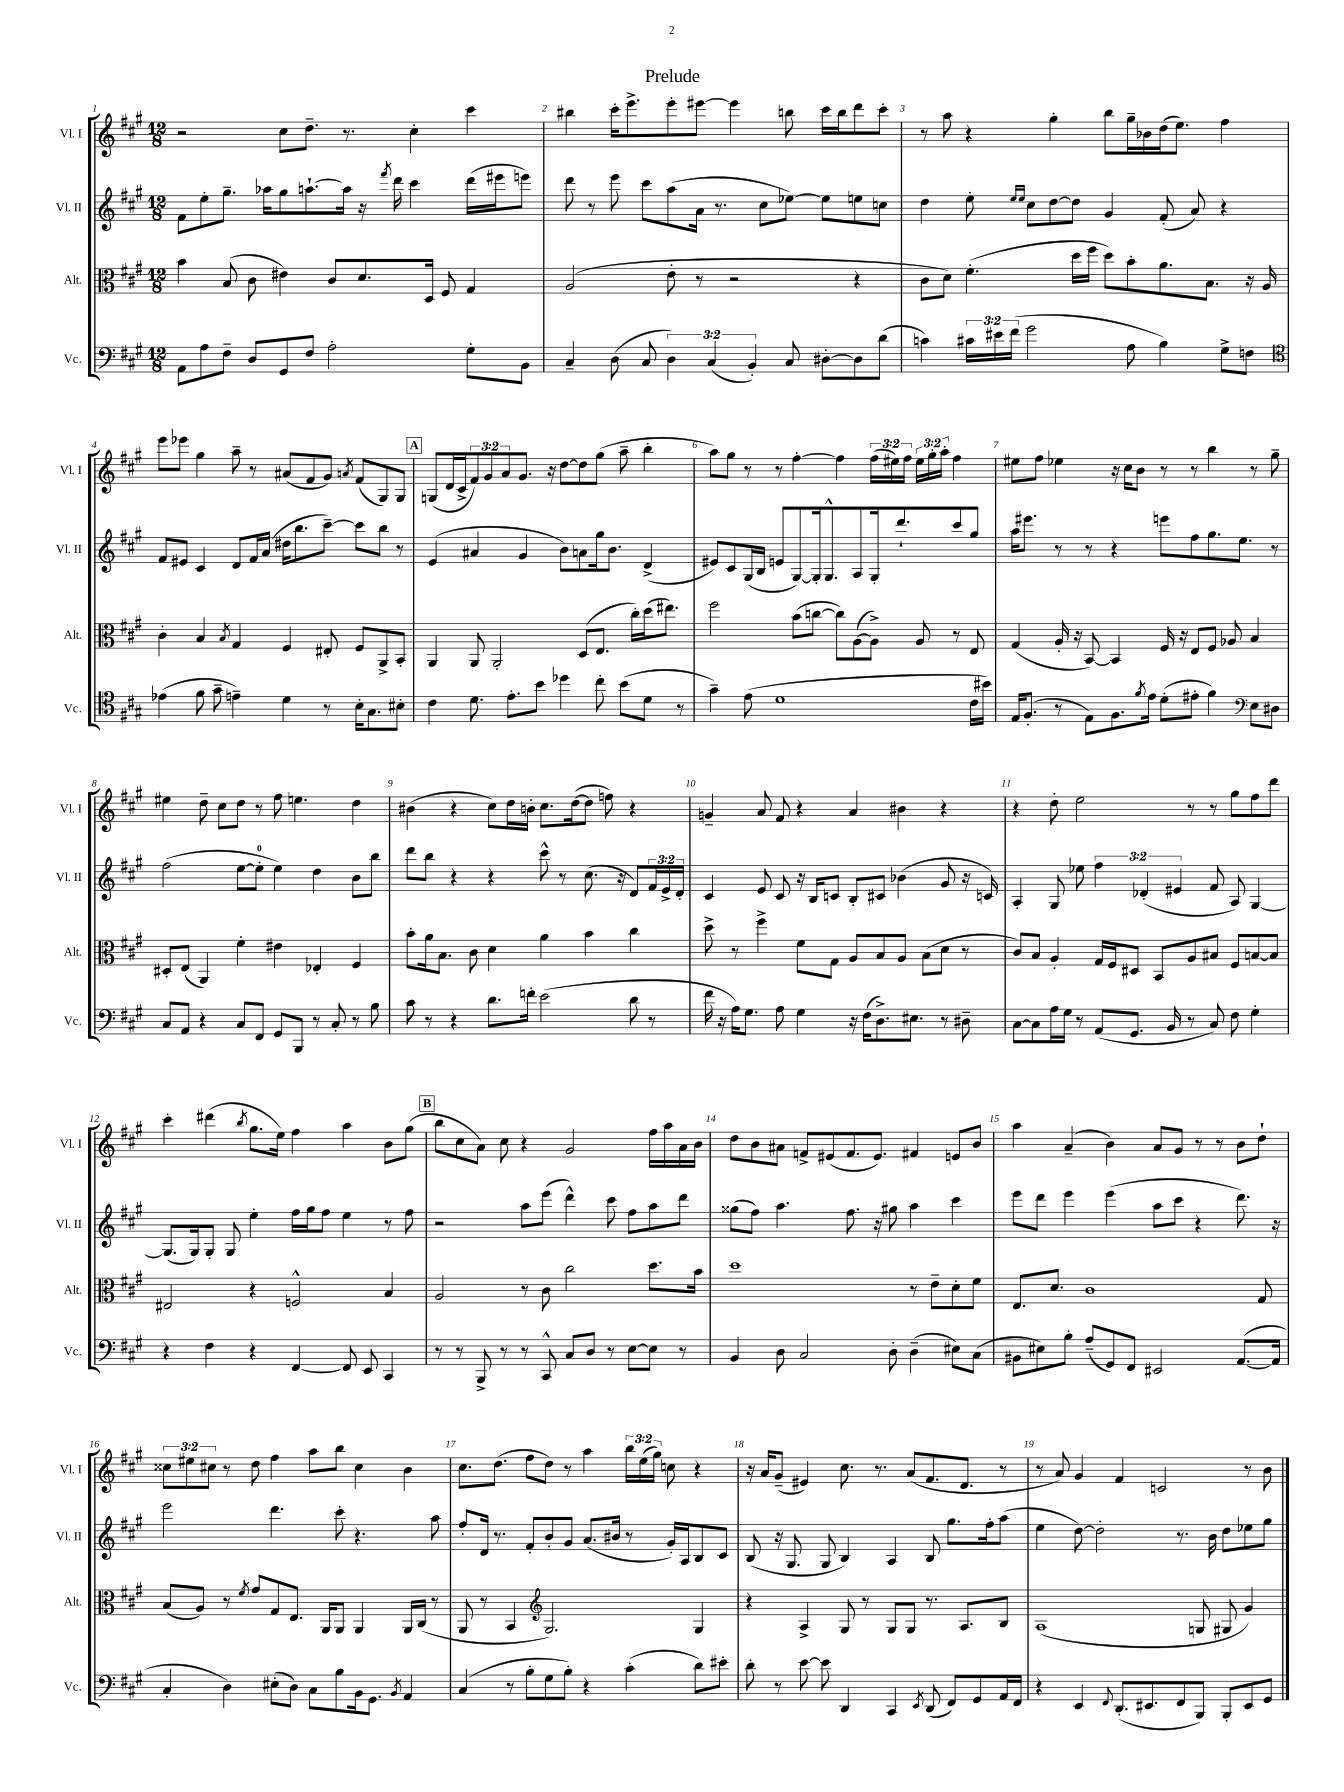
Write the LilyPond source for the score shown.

\header { title = "Prelude" }
<<
\new StaffGroup <<
\new Staff = "s0" \with { instrumentName = "Vl. I" shortInstrumentName = "Vl. I" } {
    \clef treble \key a \major \numericTimeSignature \time 12/8 \override Staff.TupletNumber.text = #tuplet-number::calc-fraction-text
    r2 cis''8 d''8.-- r8. cis''4-. cis'''4 |
    bis''4 cis'''16-. e'''8.-> e'''8-. eis'''8~ eis'''4 b''8 cis'''16 b''16 d'''8 cis'''8-. |
    r8 a''8 r4 gis''4-. b''8 gis''16-- bes'16 d''16( e''8.) fis''4 |
    e'''8 ees'''8 gis''4 a''8-- r8 ais'8( fis'8 gis'8) \acciaccatura { a'8 } fis'8( gis8) gis8 |
    \mark \markup { \box "A" } g8( d'16 cis'16-> \tuplet 3/2 { fis'8) gis'8 a'8 } gis'8. r16 d''8~ d''8 gis''8( a''8-- b''4-. |
    a''8) gis''8 r8 r8 fis''4~-. fis''4 \tuplet 3/2 { fis''16( eis''16) fis''16 } \tuplet 3/2 { eis''16 gis''16-. a''16-. } fis''4 |
    eis''8 fis''8 ees''4 r16 cis''16 b'8 r8 r8 b''4 r8 gis''8-- |
    eis''4 d''8-- cis''8 d''8 r8 fis''8 e''4. d''4 |
    bis'4( r4 cis''8) d''16 b'16-. cis''8. d''16~( d''8 f''8) r4 |
    g'4-- a'8 fis'8 r4 a'4 bis'4 r4 |
    r4 d''8-. e''2 r8 r8 gis''8 fis''8 d'''8 |
    cis'''4-. dis'''4( \acciaccatura { b''8 } gis''8. e''16) fis''4 a''4 b'8 gis''8( |
    \mark \markup { \box "B" } b''8 cis''8 a'8) cis''8 r4 gis'2 fis''16 a''16 a'16 b'16 |
    d''8 b'8 ais'8 f'8-> eis'8( f'8. eis'8.) fis'4 e'8 b'8 |
    a''4 a'4--( b'4) a'8 gis'8 r8 r8 b'8 d''8-! |
    \tuplet 3/2 { cisis''8 eis''8 cis''8 } r8 d''8 fis''4 a''8 b''8 cis''4 b'4 |
    cis''8. d''8.( fis''8 d''8) r8 a''4 \tuplet 3/2 { b''16 e''16( gis''16) } c''8 r4 |
    r16 a'16 gis'8--( eis'4) cis''8. r8. a'8( fis'8. d'8. r8 |
    r8 a'8) gis'4 fis'4 c'2 r8 b'8 \bar "|." |
}
\new Staff = "s1" \with { instrumentName = "Vl. II" shortInstrumentName = "Vl. II" } {
    \clef treble \key a \major \numericTimeSignature \time 12/8 \override Staff.TupletNumber.text = #tuplet-number::calc-fraction-text
    fis'8 e''8-. gis''8.-- aes''16 gis''8 a''8.~-! a''16 r16 \acciaccatura { fis'''8 } d'''16 cis'''4 d'''16( eis'''16 e'''8) |
    d'''8 r8 e'''8 cis'''8 a''8( a'16 r8. cis''8 ees''8~) ees''8 e''8 c''8 |
    d''4 e''8-. \grace { e''16 e''16 } cis''8 d''8~ d''8 gis'4 fis'8-.( a'8) r4 |
    fis'8 eis'8 cis'4 d'8 fis'16 a'16( dis''16 b''8. cis'''8~--) cis'''8 b''8 r8 |
    \mark \markup { \box "A" } e'4( ais'4 gis'4 b'8) a'8 gis''16 b'8. d'4->( |
    eis'8) cis'8 gis16( b16 e'8 gis8~) gis16-. gis8.-^ a8 gis16-. d'''8.-! cis'''8 gis''8 |
    a''16 eis'''8. r8 r8 r4 e'''8 fis''8 gis''8. e''8. r8 |
    fis''2( e''8~ e''8-0-. e''4) d''4 b'8 b''8 |
    d'''8 b''8 r4 r4 cis'''8-^ r8 cis''8.( r16 d'8) \tuplet 3/2 { fis'16 e'16-> d'16-. } |
    cis'4 e'8 cis'8 r16 b16 c'8 b8-. cis'8 bes'4( gis'8 r16 c'16) |
    a4-. gis8 ees''8 \tuplet 3/2 { fis''4 des'4-.( eis'4 } fis'8 a8) gis4~ |
    gis8.( gis16) gis8-. gis8 e''4-. fis''16 gis''16 fis''8 e''4 r8 fis''8 |
    \mark \markup { \box "B" } r2 a''8 e'''8( d'''4-^) cis'''8 fis''8 a''8 d'''8 |
    gisis''8( fis''8) a''4. fis''8. r16 gis''8 a''4 cis'''4 |
    e'''8 d'''8 e'''4 e'''4( a''8 cis'''8 r4 d'''8.) r16 |
    e'''2 d'''4. cis'''8-. r4. a''8 |
    fis''8-. d'16 r8. fis'8-. b'8-. gis'8 a'8.( bis'16 r8 gis'16-.) a16 b8 cis'8 |
    b8( r16 gis8. gis8 b4) a4 b8 gis''8. fis''16-. a''8( |
    e''4 d''8~) d''2-. r8. b'16 d''8 ees''8 gis''8 \bar "|." |
}
\new Staff = "s2" \with { instrumentName = "Alt." shortInstrumentName = "Alt." } {
    \clef alto \key a \major \numericTimeSignature \time 12/8
    b'4 b8( cis'8 eis'4) cis'8 d'8. d16 fis8 gis4 |
    a2( e'8-. r8 r2 r4 |
    cis'8 d'8) fis'4.-.( d''16 fis''16 d''8) b'8-. a'8. b8. r16 a16 |
    cis'4-. b4 \acciaccatura { b8 } gis4 fis4 eis8-. fis8 a,8-> b,8-. |
    \mark \markup { \box "A" } a,4 a,8 a,2-. d8( e8. cis''16-.) d''16( eis''8.) |
    fis''2 b'8( c''8~ c''8) a8~( a8->) a8 r8 e8 |
    gis4( a16-. r16 b,8~) b,4 fis16 r16 e8 fis8 aes8 b4 |
    dis8-. e8( a,4) fis'4-. eis'4 ees4-. fis4 |
    b'8-. a'16 b8. cis'8 d'4 a'4 b'4 cis''4 |
    d''8-> r8 fis''4-> fis'8 gis8 a8 b8 a8 b8( d'8 r8 |
    cis'8) b8 a4-. gis16 fis16 dis8 b,8 a8 bis8 fis8 b8~ b8 |
    eis2 r4 f2-^ b4 |
    \mark \markup { \box "B" } a2 r8 cis'8 cis''2 d''8. b'16 |
    d''1 r8 e'8-- d'8-. fis'8 |
    e8. d'8. cis'1 gis8 |
    b8( a8) r8 \acciaccatura { fis'8 } gis'8 gis8 e8. a,16 a,8 a,4 a,16 cis16( r8 |
    a,8 r8 b,4 \clef treble gis2.) gis4 |
    r4 a4-> gis8 r8 gis8 gis8 r8. a8. b8 |
    a1( g8 gis8 gis'4) \bar "|." |
}
\new Staff = "s3" \with { instrumentName = "Vc." shortInstrumentName = "Vc." } {
    \clef bass \key a \major \numericTimeSignature \time 12/8 \override Staff.TupletNumber.text = #tuplet-number::calc-fraction-text
    a,8 a8 fis8-- d8 gis,8 fis8 a2-. gis8-. b,8 |
    cis4-- d8( cis8 \tuplet 3/2 { d4) cis4( b,4-.) } cis8 dis8~-. dis8 d'8( |
    c'4) \tuplet 3/2 { cis'16 eis'16 fis'16( } gis'2 a8 b4) gis8-> f8 |
    \clef tenor ees'4( fis'8 gis'8-- e'4--) d'4 r8 b16-. gis8. bis8-. |
    \mark \markup { \box "A" } cis'4 d'8. e'8.-. b'8 des''4 cis''8-. b'8( d'8 r8 |
    gis'4--) e'8( d'1 cis'16 bis'16) |
    e16 fis8.-.( r8 e8) fis8. \acciaccatura { fis'8 } e'16 d'8-.( eis'8-. fis'4) \clef bass e8 dis8 |
    cis8 a,8 r4 cis8 fis,8 gis,8 b,,8 r8 cis8-. r8 b8 |
    cis'8 r8 r4 d'8. f'16-. e'2( d'8 r8 |
    fis'16 r16 a16) gis8. a8 gis4 r16 fis16( d8.->) eis8. r8 dis8-- |
    cis8~ cis8 a16 gis16 r8 a,8( gis,8. b,16 r8 cis8) fis8 gis4-. |
    r4 fis4 r4 fis,4~ fis,8 e,8 cis,4 |
    \mark \markup { \box "B" } r8 r8 b,,8-> r8 r8 cis,8-^ cis8 d8 r8 e8~ e8 r8 |
    b,4 d8 cis2 d8-. d4--( eis8) cis8( |
    bis,8 eis8) b8-. a8--( gis,8) fis,8 eis,2 a,8.~( a,16 |
    cis4-. d4) eis8-.( d8) cis8 b8 b,16 gis,8. \acciaccatura { b,8 } a,4 |
    cis4( r8 b8-. gis8 b8-.) r4 cis'4-.( d'8) eis'8-. |
    d'8-. r8 e'8~ e'8 d,4 cis,4 \acciaccatura { e,8 } d,8( fis,8) gis,8 a,16 fis,16 |
    r4 e,4 \appoggiatura { fis,8 } d,8.-.( eis,8. fis,8 b,,8) b,,8-. eis,8 gis,8 \bar "|." |
}
>>
>>
\layout { \context { \Score \override BarNumber.break-visibility = ##(#f #t #t) barNumberVisibility = #all-bar-numbers-visible } }
